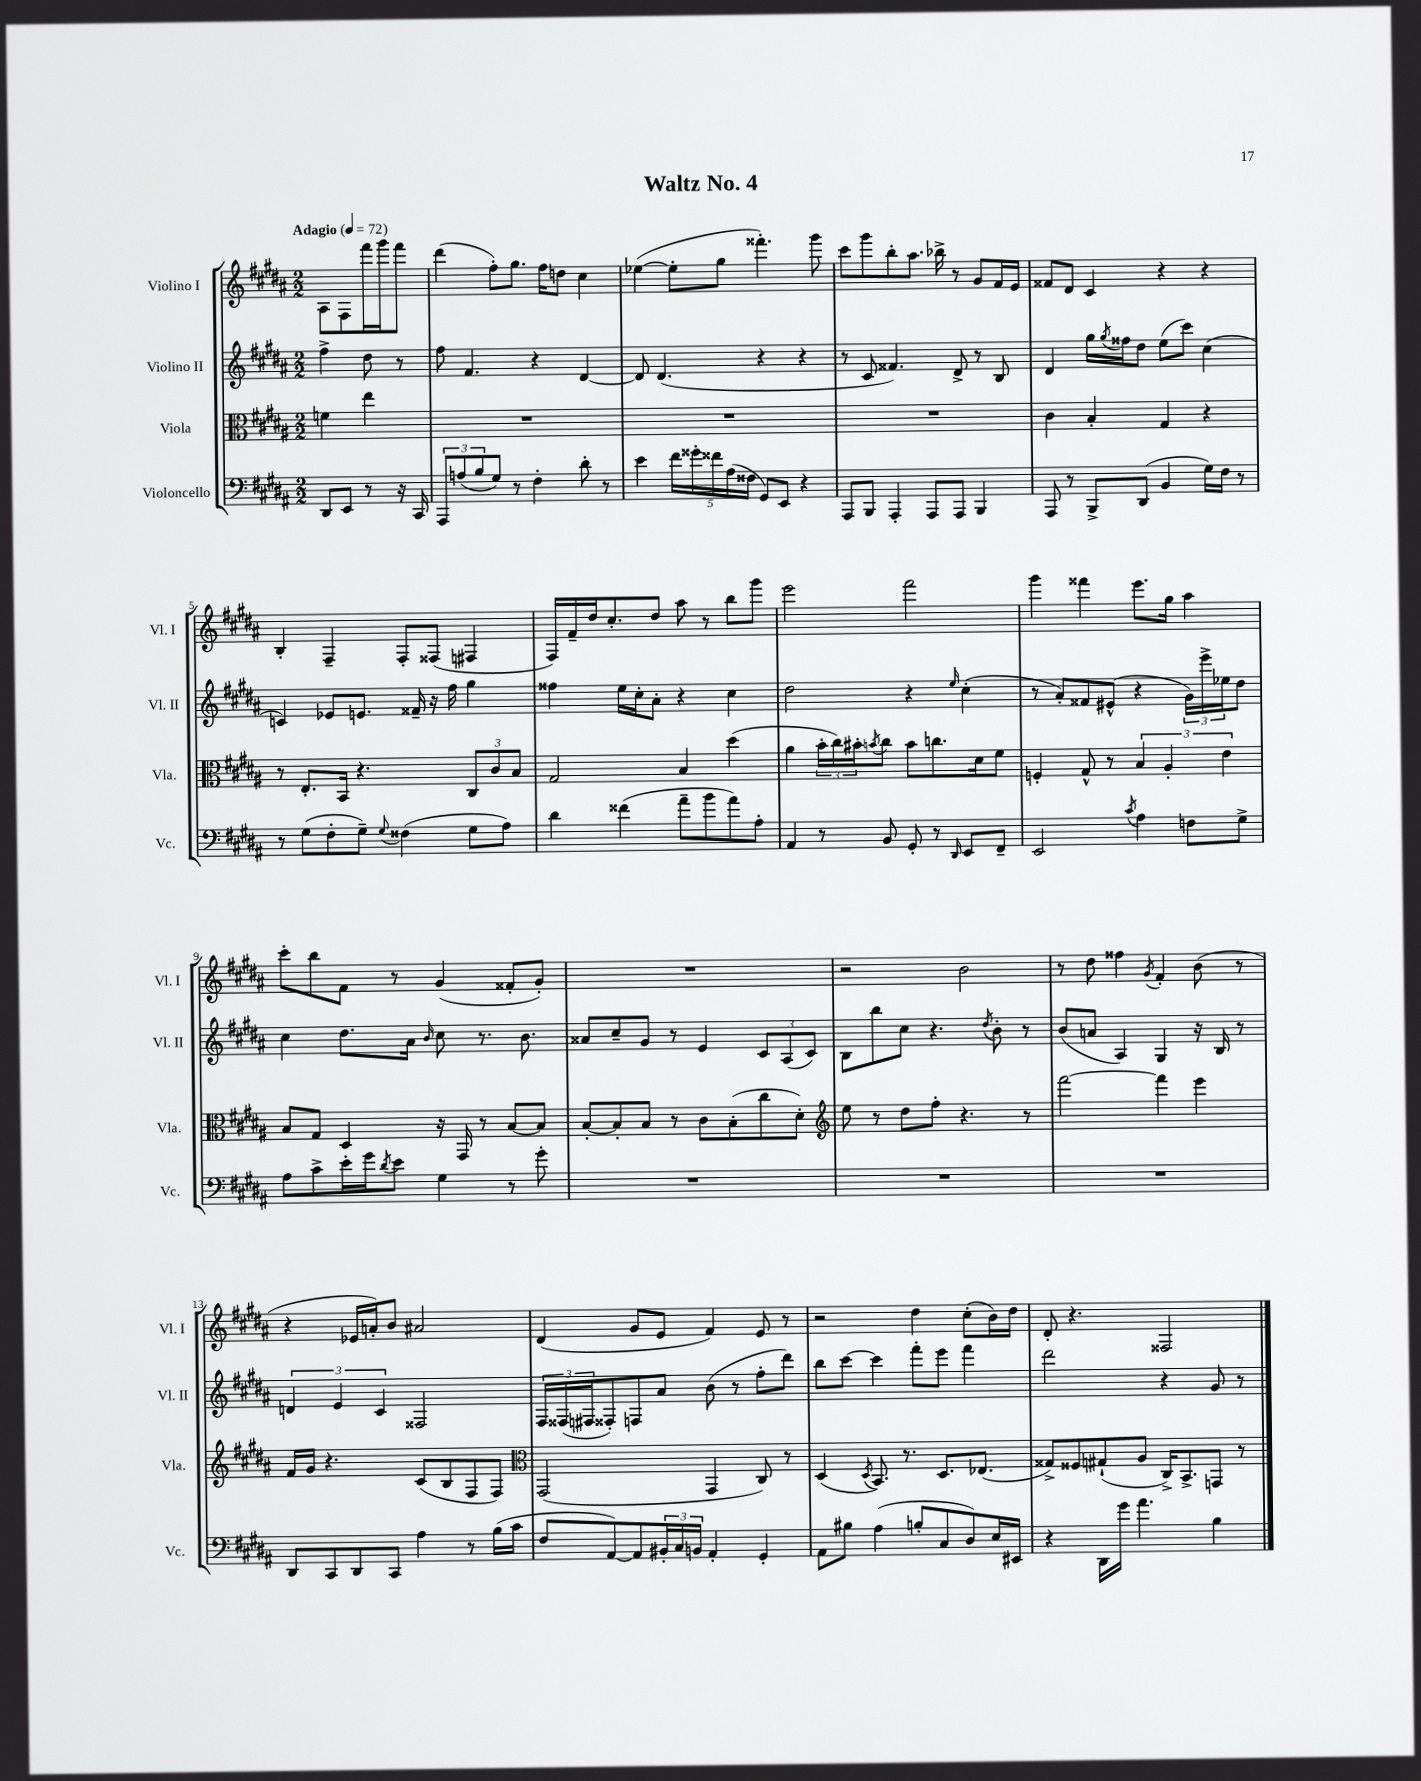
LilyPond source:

\header { title = "Waltz No. 4" }
<<
\new StaffGroup <<
\new Staff = "s0" \with { instrumentName = "Violino I" shortInstrumentName = "Vl. I" } {
    \clef treble \key b \major \numericTimeSignature \time 2/2 \partial 2 \tempo "Adagio" 4 = 72
    ais8 fis8 fis'''16 gis'''16 fis'''8 |
    dis'''4( fis''8-.) gis''8. fis''16 d''8 cis''4 |
    ees''4~( ees''8-. gis''8 fisis'''4.-.) gis'''8 |
    cis'''8 gis'''8 b''8-. ais''8. bes''16-> r8 gis'8 fis'16 e'16 |
    fisis'8 dis'8 cis'4 r4 r4 |
    b4-. fis4-- fis8-. fisis8( fis4 |
    fis16) fis'16-- dis''16 cis''8.-. dis''8 ais''8 r8 b''8 gis'''8 |
    e'''2 fis'''2 |
    gis'''4 fisis'''4 e'''8. gis''16 ais''4 |
    cis'''8-. b''8 fis'8 r8 gis'4( fisis'8-. gis'8-.) |
    R1 |
    r2 b'2 |
    r8 dis''8 fisis''4 \acciaccatura { gis'8 } fis'4-. b'8( r8 |
    r4 ees'16 a'16-.) b'8 ais'2 |
    dis'4( gis'8 e'8 fis'4) e'8 r8 |
    r2 dis''4 cis''8-.( b'16) dis''16 |
    dis'8-. r4. fisis2 \bar "|." |
}
\new Staff = "s1" \with { instrumentName = "Violino II" shortInstrumentName = "Vl. II" } {
    \clef treble \key b \major \numericTimeSignature \time 2/2 \partial 2
    fis''4-> dis''8 r8 |
    fis''8 fis'4. r4 dis'4~ |
    dis'8 dis'4.( r4 r4 |
    r8 cis'8 fisis'4.) dis'8-> r8 b8 |
    dis'4 gis''16 \acciaccatura { gis''8 } fisis''16 dis''8 e''8( cis'''8) cis''4( |
    c'4) ees'8 e'8. fisis'16-- r16 fis''16 gis''4 |
    fisis''4 e''16 cis''16-. ais'8-. r4 cis''4 |
    dis''2 r4 \grace { e''16 } cis''4-.( |
    r8 ais'8-.) fisis'8 eis'8-^( r4 \tuplet 3/2 { gis'16) e'''16-> ees''16 } dis''8 |
    cis''4 dis''8. ais'16 \grace { b'16 } cis''8 r8. b'8. |
    aisis'8 cis''8-- gis'8 r8 e'4 \tuplet 3/2 { cis'8 ais8( cis'8) } |
    b8 b''8 cis''8 r4. \acciaccatura { dis''8 } b'8-. r8 |
    b'8( a'8 ais4) gis4 r16 b16 r8 |
    \tuplet 3/2 { d'4 e'4 cis'4 } fisis2 |
    \tuplet 3/2 { fis16 fisis16( fis16 } fisis8-.) f8 ais'8 b'8( r8 fis''8-. dis'''8) |
    b''8 cis'''8~ cis'''4 fis'''8-. e'''8 fis'''4 |
    dis'''2 r4 gis'8 r8 \bar "|." |
}
\new Staff = "s2" \with { instrumentName = "Viola" shortInstrumentName = "Vla." } {
    \clef alto \key b \major \numericTimeSignature \time 2/2 \partial 2
    f'4 e''4 |
    R1 |
    R1 |
    R1 |
    cis'4 b4-. gis4 r4 |
    r8 e8.-. b,16 r4. \tuplet 3/2 { cis8 cis'8 b8 } |
    gis2 b4 dis''4( |
    ais'4 \tuplet 3/2 { b'16-. cis''16) bis'16-. } \acciaccatura { b'8 } cis''8 b'8 c''8. dis'16 fis'8 |
    f4-. gis8-^ r8 \tuplet 3/2 { b4 ais4-. e'4 } |
    b8 gis8 dis4 r16 gis,16 r8 b8~ b8 |
    b8~-. b8-. b8 r8 cis'8 b8-.( cis''8 dis'8-.) |
    \clef treble e''8 r8 dis''8 fis''8-. r4. r8 |
    fis'''2~ fis'''4 e'''4 |
    fis'16 gis'16 r4. cis'8( b8 fis8 fis8) |
    \clef alto gis,2( gis,4 cis8) r8 |
    dis4( \acciaccatura { dis8 } b,8.) r8. dis8. ees8.( |
    gisis8->) fisis8 gis8-!( ais8 cis16->) b,8.-> g,8 r8 \bar "|." |
}
\new Staff = "s3" \with { instrumentName = "Violoncello" shortInstrumentName = "Vc." } {
    \clef bass \key b \major \numericTimeSignature \time 2/2 \partial 2
    dis,8 e,8 r8 r16 cis,16 |
    \tuplet 3/2 { ais,,8 a8( b8 } gis8) r8 fis4-. dis'8-. r8 |
    e'4 \tuplet 5/4 { fis'16 gisis'16-. fisis'16 ais16( fisis16 } gis,8) e,8 r4 |
    ais,,8 b,,8 ais,,4-. ais,,8 ais,,8 b,,4 |
    ais,,8 r8 b,,8-> dis,8( b,4 gis16) fis16 r8 |
    r8 gis8( fis8-. gis8--) \appoggiatura { gis8 } fisis4( gis8 ais8) |
    dis'4 fisis'4( ais'8-- b'8 ais'8) ais8-. |
    ais,4 r8 b,8 gis,8-. r8 \grace { dis,16 } e,8 fis,8-- |
    e,2 \acciaccatura { cis'8 } ais4 f8 gis8-> |
    ais8 cis'8-> e'16-. gis'16 \acciaccatura { dis'8 } e'8 gis4 r8 gis'8-. |
    R1 |
    R1 |
    R1 |
    dis,8 cis,8 dis,8 cis,8 ais4 r8 b16( cis'16 |
    fis8 ais,8~) ais,8 \tuplet 3/2 { bis,16-. cis16 b,16 } ais,4-. gis,4-. |
    ais,8 bis8 ais4( b8-. cis8 dis8) e16 eis,16 |
    r4 dis,16 gis'16 ais'4. b4 \bar "|." |
}
>>
>>
